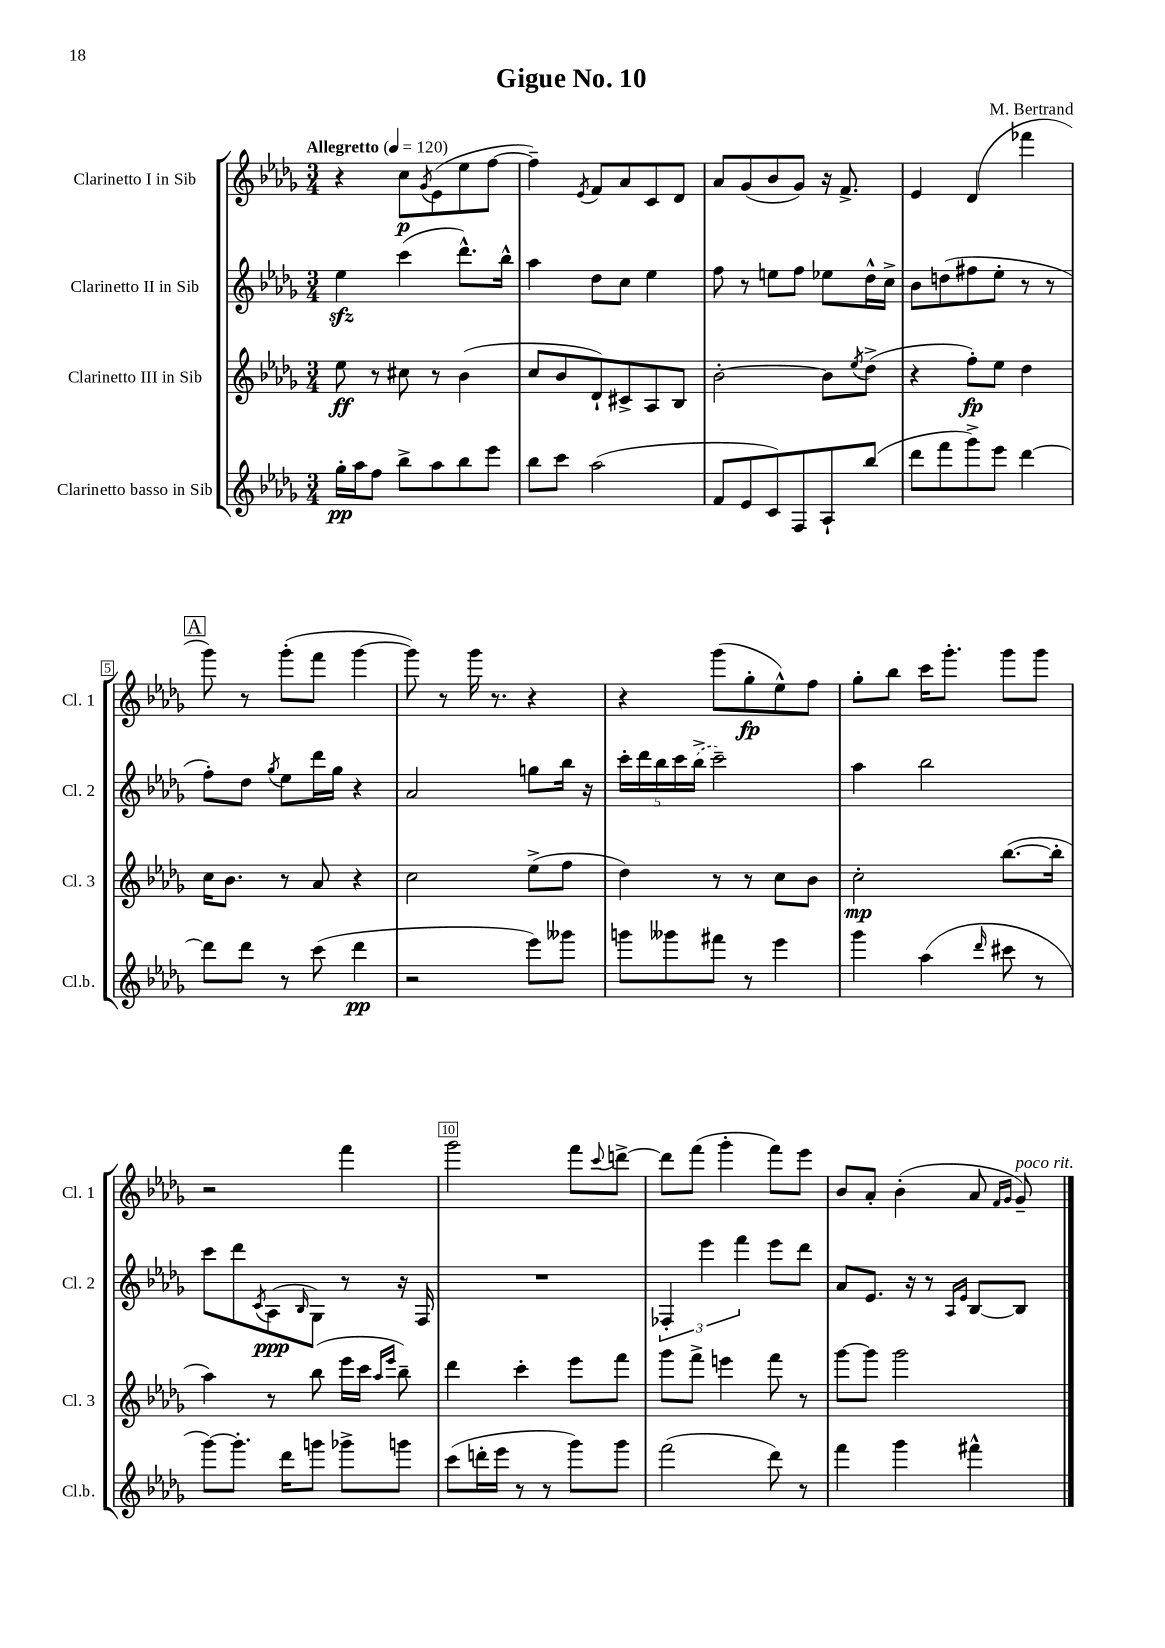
\header { title = "Gigue No. 10" composer = "M. Bertrand" }
<<
\new StaffGroup <<
\new Staff = "s0" \with { instrumentName = "Clarinetto I in Sib" shortInstrumentName = "Cl. 1" } {
    \clef treble \key des \major \numericTimeSignature \time 3/4 \tempo "Allegretto" 4 = 120
    r4 c''8\p \acciaccatura { ges'8 } ees'8( ees''8 f''8~ |
    f''4--) \acciaccatura { ees'8 } f'8 aes'8 c'8 des'8 |
    aes'8 ges'8( bes'8 ges'8) r16 f'8.-> |
    ees'4 des'4( fes'''4 |
    \mark \markup { \box "A" } ges'''8) r8 ges'''8-.( f'''8 ges'''4~ |
    ges'''8) r8 ges'''16 r8. r4 |
    r4 ges'''8( ges''8-.\fp ees''8-^) f''8 |
    ges''8-. bes''8 c'''16 ges'''8.-. ges'''8 ges'''8 |
    r2 f'''4 |
    ges'''2 f'''8 \appoggiatura { c'''8 } d'''8~-> |
    d'''8 f'''8( ges'''4-. f'''8) ees'''8 |
    bes'8 aes'8-. bes'4-.( aes'8 \grace { f'16 ges'16 } ges'8--^\markup { \italic "poco rit." }) \bar "|." |
}
\new Staff = "s1" \with { instrumentName = "Clarinetto II in Sib" shortInstrumentName = "Cl. 2" } {
    \clef treble \key des \major \numericTimeSignature \time 3/4
    ees''4\sfz c'''4( des'''8.-^) bes''16-^ |
    aes''4 des''8 c''8 ees''4 |
    f''8 r8 e''8 f''8 ees''8 des''16-^ c''16-> |
    bes'8 d''8( fis''8 ees''8-. r8 r8 |
    \mark \markup { \box "A" } f''8-.) des''8 \acciaccatura { ges''8 } ees''8 des'''16 ges''16 r4 |
    aes'2 g''8 bes''16 r16 |
    \tuplet 5/4 { c'''16-. des'''16 bes''16 c'''16 \once \slurDashed bes''16->( } c'''2--) |
    aes''4 bes''2 |
    c'''8 des'''8 \acciaccatura { c'8 } aes8\ppp( \grace { bes16 } ges8) r8 r16 f16 |
    R2. |
    \tuplet 3/2 { fes4-. ees'''4 f'''4 } ees'''8 des'''8 |
    aes'8 ees'8. r16 r8 \grace { aes16 ees'16 } bes8~ bes8 \bar "|." |
}
\new Staff = "s2" \with { instrumentName = "Clarinetto III in Sib" shortInstrumentName = "Cl. 3" } {
    \clef treble \key des \major \numericTimeSignature \time 3/4
    ees''8\ff r8 cis''8 r8 bes'4( |
    c''8 bes'8 des'8-!) cis'8-> aes8 bes8 |
    bes'2~-. bes'8 \acciaccatura { ees''8 } des''8->( |
    r4 f''8-.\fp) ees''8 des''4 |
    \mark \markup { \box "A" } c''16 bes'8. r8 aes'8 r4 |
    c''2 ees''8->( f''8 |
    des''4) r8 r8 c''8 bes'8 |
    c''2-.\mp bes''8.~( bes''16-. |
    aes''4) r8 bes''8( ees'''16 c'''16 \grace { aes''16 ees'''16 } bes''8--) |
    des'''4 c'''4-. ees'''8 f'''8 |
    ges'''8 f'''8-> e'''4 f'''8 r8 |
    ges'''8~ ges'''8 ges'''2 \bar "|." |
}
\new Staff = "s3" \with { instrumentName = "Clarinetto basso in Sib" shortInstrumentName = "Cl.b." } {
    \clef treble \key des \major \numericTimeSignature \time 3/4
    ges''16-.\pp aes''16 f''8 bes''8-> aes''8 bes''8 ees'''8 |
    bes''8 c'''8 aes''2( |
    f'8 ees'8 c'8) f8 aes8-! bes''8( |
    des'''8 f'''8 ges'''8->) ees'''8 des'''4~ |
    \mark \markup { \box "A" } des'''8 des'''8 r8 c'''8( des'''4\pp |
    r2 ees'''8) geses'''8 |
    g'''8 geses'''8 fis'''8 r8 ees'''4 |
    ges'''4 aes''4( \grace { des'''16 } cis'''8 r8 |
    ges'''8~) ges'''8.-. des'''16 g'''8 ges'''8-> g'''8 |
    c'''8( d'''16-. ees'''16 r8 r8 ges'''8) ges'''8 |
    f'''2( des'''8) r8 |
    f'''4 ges'''4 fis'''4-^ \bar "|." |
}
>>
>>
\layout { \context { \Score \override BarNumber.break-visibility = ##(#f #t #t) barNumberVisibility = #(every-nth-bar-number-visible 5) \override BarNumber.stencil = #(make-stencil-boxer 0.1 0.3 ly:text-interface::print) } }
